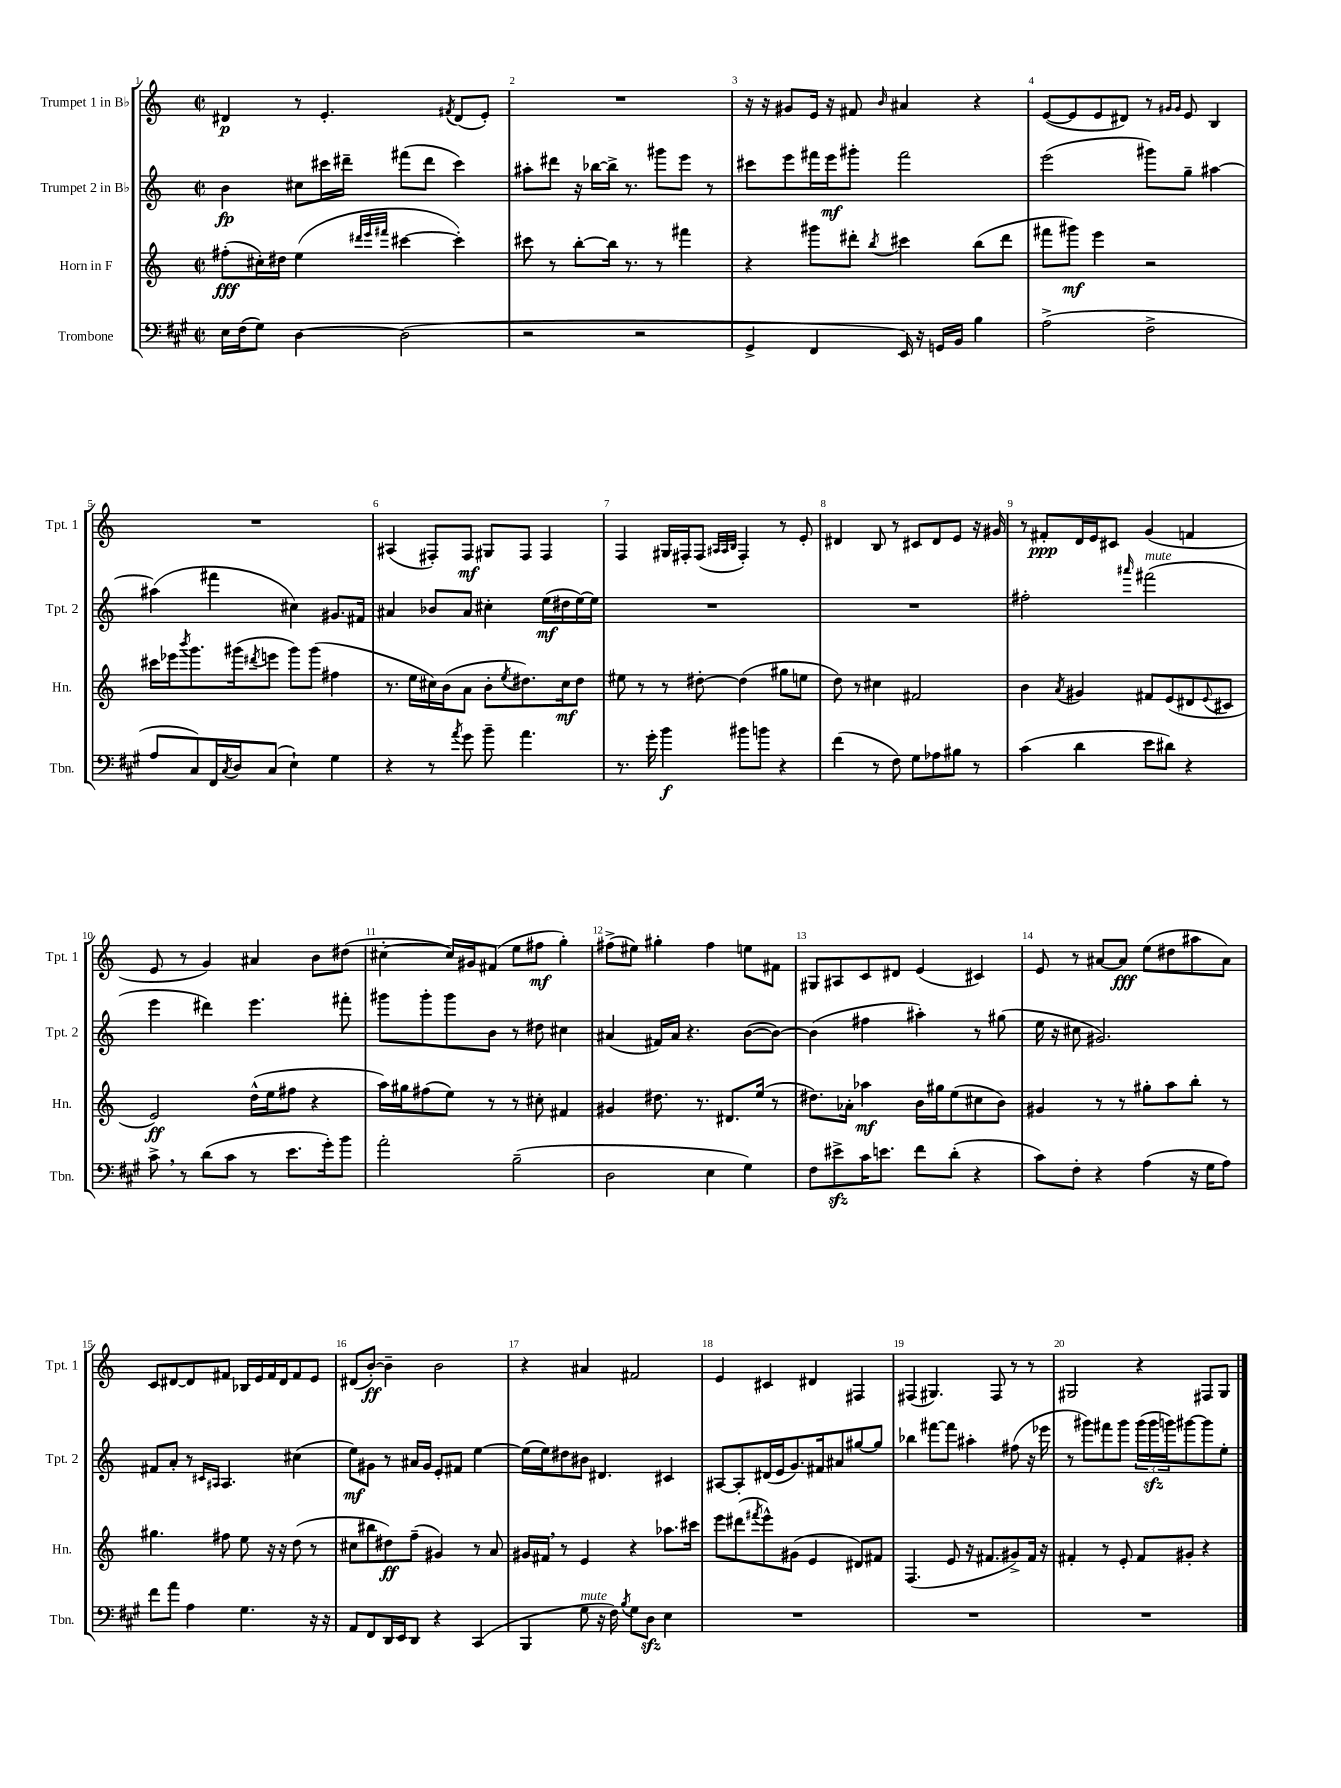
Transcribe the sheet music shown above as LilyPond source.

<<
\new StaffGroup <<
\new Staff = "s0" \with { instrumentName = "Trumpet 1 in Bb" shortInstrumentName = "Tpt. 1" } {
    \clef treble \key c \major \defaultTimeSignature \time 2/2
    dis'4\p r8 e'4.-. \acciaccatura { fis'8 } dis'8( e'8-.) |
    R1 |
    r16 r16 gis'8 e'16 r16 fis'8 \grace { b'16 } ais'4 r4 |
    e'8~( e'8 e'8 dis'8) r8 \grace { gis'16 gis'16 } e'8 b4 |
    R1 |
    ais4( fis8-.) fis8\mf gis8 fis8 fis4 |
    f4 gis16 fis16-. fis8( \grace { ais32 ais32 b32 } fis4-.) r8 e'8-. |
    dis'4 b8 r8 cis'8 dis'8 e'8 r16 gis'16 |
    r8 fis'8-.\ppp d'16 e'16 cis'8 g'4( f'4 |
    e'8 r8 g'4) ais'4 b'8 dis''8( |
    cis''4~-. cis''16) gis'16 fis'8( e''8 fis''8\mf g''4-.) |
    fis''8->( eis''8) gis''4-. fis''4 e''8 fis'8 |
    gis8 ais8 c'8 dis'8 e'4( cis'4) |
    e'8 r8 ais'8~ ais'8\fff e''8( dis''8 ais''8 ais'8) |
    c'8 dis'8~ dis'8 fis'8 bes16 e'16 fis'16 dis'16 fis'8 e'8 |
    dis'8( b'8~-.\ff) b'4-- b'2 |
    r4 ais'4 fis'2 |
    e'4 cis'4 dis'4 fis4 |
    fis4( gis4.) fis8 r8 r8 |
    gis2 r4 fis8 gis8 \bar "|." |
}
\new Staff = "s1" \with { instrumentName = "Trumpet 2 in Bb" shortInstrumentName = "Tpt. 2" } {
    \clef treble \key c \major \defaultTimeSignature \time 2/2
    b'4\fp cis''8 cis'''16 dis'''16-- fis'''8( dis'''8 cis'''4) |
    ais''8-. dis'''8 r16 bes''16~ bes''16-> r8. gis'''8 e'''8 r8 |
    cis'''8 e'''8 fis'''16 e'''16\mf gis'''8-. fis'''2 |
    e'''2( gis'''8) g''8-- ais''4~ |
    ais''4( fis'''4 cis''4) gis'8. fis'16 |
    ais'4 bes'8 ais'8 cis''4-. e''16\mf( dis''16 e''16~) e''16 |
    R1 |
    R1 |
    fis''2-. \grace { ais'''16 } fis'''2^\markup { \italic "mute" }( |
    e'''4 dis'''4) e'''4. fis'''8-. |
    gis'''8 gis'''8-. gis'''8 b'8 r8 dis''8 cis''4 |
    ais'4( fis'16) ais'16 r4. b'8~( b'8~) |
    b'4( fis''4 ais''4-.) r8 gis''8( |
    e''16 r16 cis''8 gis'2.) |
    fis'8 a'8-. r8 \grace { cis'16 ais16 } ais4. cis''4( |
    e''8\mf) gis'8 r8 ais'16 gis'16 e'8-. fis'8 e''4~ |
    e''16( e''16) dis''8 bis'8 dis'4. cis'4 |
    ais8~ ais8-. dis'16( e'16 g'8.) fis'16 ais'8 gis''8~ gis''8 |
    bes''4 fis'''8~ fis'''8 ais''4-. fis''8( r16 ees'''16 |
    r8 gis'''8) fis'''8 gis'''8 \tuplet 3/2 { gis'''16( gis'''16\sfz g'''16) } gis'''8~ gis'''8 e''8-. \bar "|." |
}
\new Staff = "s2" \with { instrumentName = "Horn in F" shortInstrumentName = "Hn." } {
    \clef treble \key c \major \defaultTimeSignature \time 2/2
    fis''8-.\fff( cis''16-.) dis''16 e''4( \grace { dis'''32 e'''32 fis'''32 } cis'''4~ cis'''4-.) |
    cis'''8 r8 b''8~-. b''16 r8. r8 fis'''4 |
    r4 gis'''8 dis'''8-. \acciaccatura { b''8 } cis'''4 b''8( dis'''8 |
    fis'''8 gis'''8\mf) e'''4 r2 |
    cis'''16 ees'''16 \acciaccatura { b'''8 } g'''8. gis'''16( \acciaccatura { dis'''8 } e'''8 gis'''8) gis'''8( fis''4 |
    r8. e''16 cis''16) b'16( a'8 b'8-. \acciaccatura { e''8 } dis''8.) cis''16\mf dis''8 |
    eis''8 r8 r8 dis''8~-. dis''4( gis''8 e''8 |
    d''8) r8 cis''4 fis'2 |
    b'4 \acciaccatura { a'8 } gis'4 fis'8 e'8( dis'8 \appoggiatura { e'8 } cis'8 |
    e'2\ff) d''16-^( e''16 fis''8 r4 |
    a''16) gis''16 fis''8( e''8) r8 r8 cis''8-. fis'4 |
    gis'4 dis''8. r8. dis'8. e''16( r8 |
    dis''8.) aes'16-. aes''4\mf b'16 gis''16 e''8( cis''8 b'8) |
    gis'4 r8 r8 gis''8-. a''8 b''8-. r8 |
    gis''4. fis''8 e''8 r16 r16 d''8( r8 |
    cis''8 bis''8 dis''8\ff) f''8--( gis'4) r8 a'8 |
    gis'16 fis'16 \breathe r8 e'4 r4 aes''8. cis'''16 |
    e'''8 dis'''8( \acciaccatura { fis'''8 } e'''8-^) gis'8( e'4 dis'8) fis'8 |
    f4.( e'8 r16 fis'8. gis'8->) fis'16 r16 |
    fis'4-. r8 e'8-. fis'8 gis'8-. r4 \bar "|." |
}
\new Staff = "s3" \with { instrumentName = "Trombone" shortInstrumentName = "Tbn." } {
    \clef bass \key a \major \defaultTimeSignature \time 2/2
    e16 fis16( gis8) d4~ d2( |
    r2 r2 |
    gis,4-> fis,4 e,16) r16 g,16 b,16 b4 |
    a2->( fis2-> |
    a8 cis8) fis,16 \acciaccatura { cis8 } d16 cis8( e4-!) gis4 |
    r4 r8 \acciaccatura { a'8 } gis'8 b'8-- a'4. |
    r8. gis'16-. b'4\f bis'8 b'8 r4 |
    fis'4( r8 fis8) gis8 aes8 bis8 r8 |
    cis'4( d'4 e'8 dis'8) r4 |
    cis'8-> \breathe r8 d'8( cis'8 r8 e'8. gis'16-.) b'8 |
    a'2-. b2--( |
    d2 e4 gis4) |
    fis8 eis'8->\sfz cis'16 e'8. fis'8 d'8-.( r4 |
    cis'8) fis8-. r4 a4( r16 gis16 a8) |
    fis'8 a'8 a4 gis4. r16 r16 |
    a,8 fis,8 d,16 e,16 d,8 r4 cis,4( |
    b,,4 gis8^\markup { \italic "mute" } r16 fis16) \acciaccatura { b8 } gis8 d8\sfz e4 |
    R1 |
    R1 |
    R1 \bar "|." |
}
>>
>>
\layout { \context { \Score \override BarNumber.break-visibility = ##(#f #t #t) barNumberVisibility = #all-bar-numbers-visible } }
